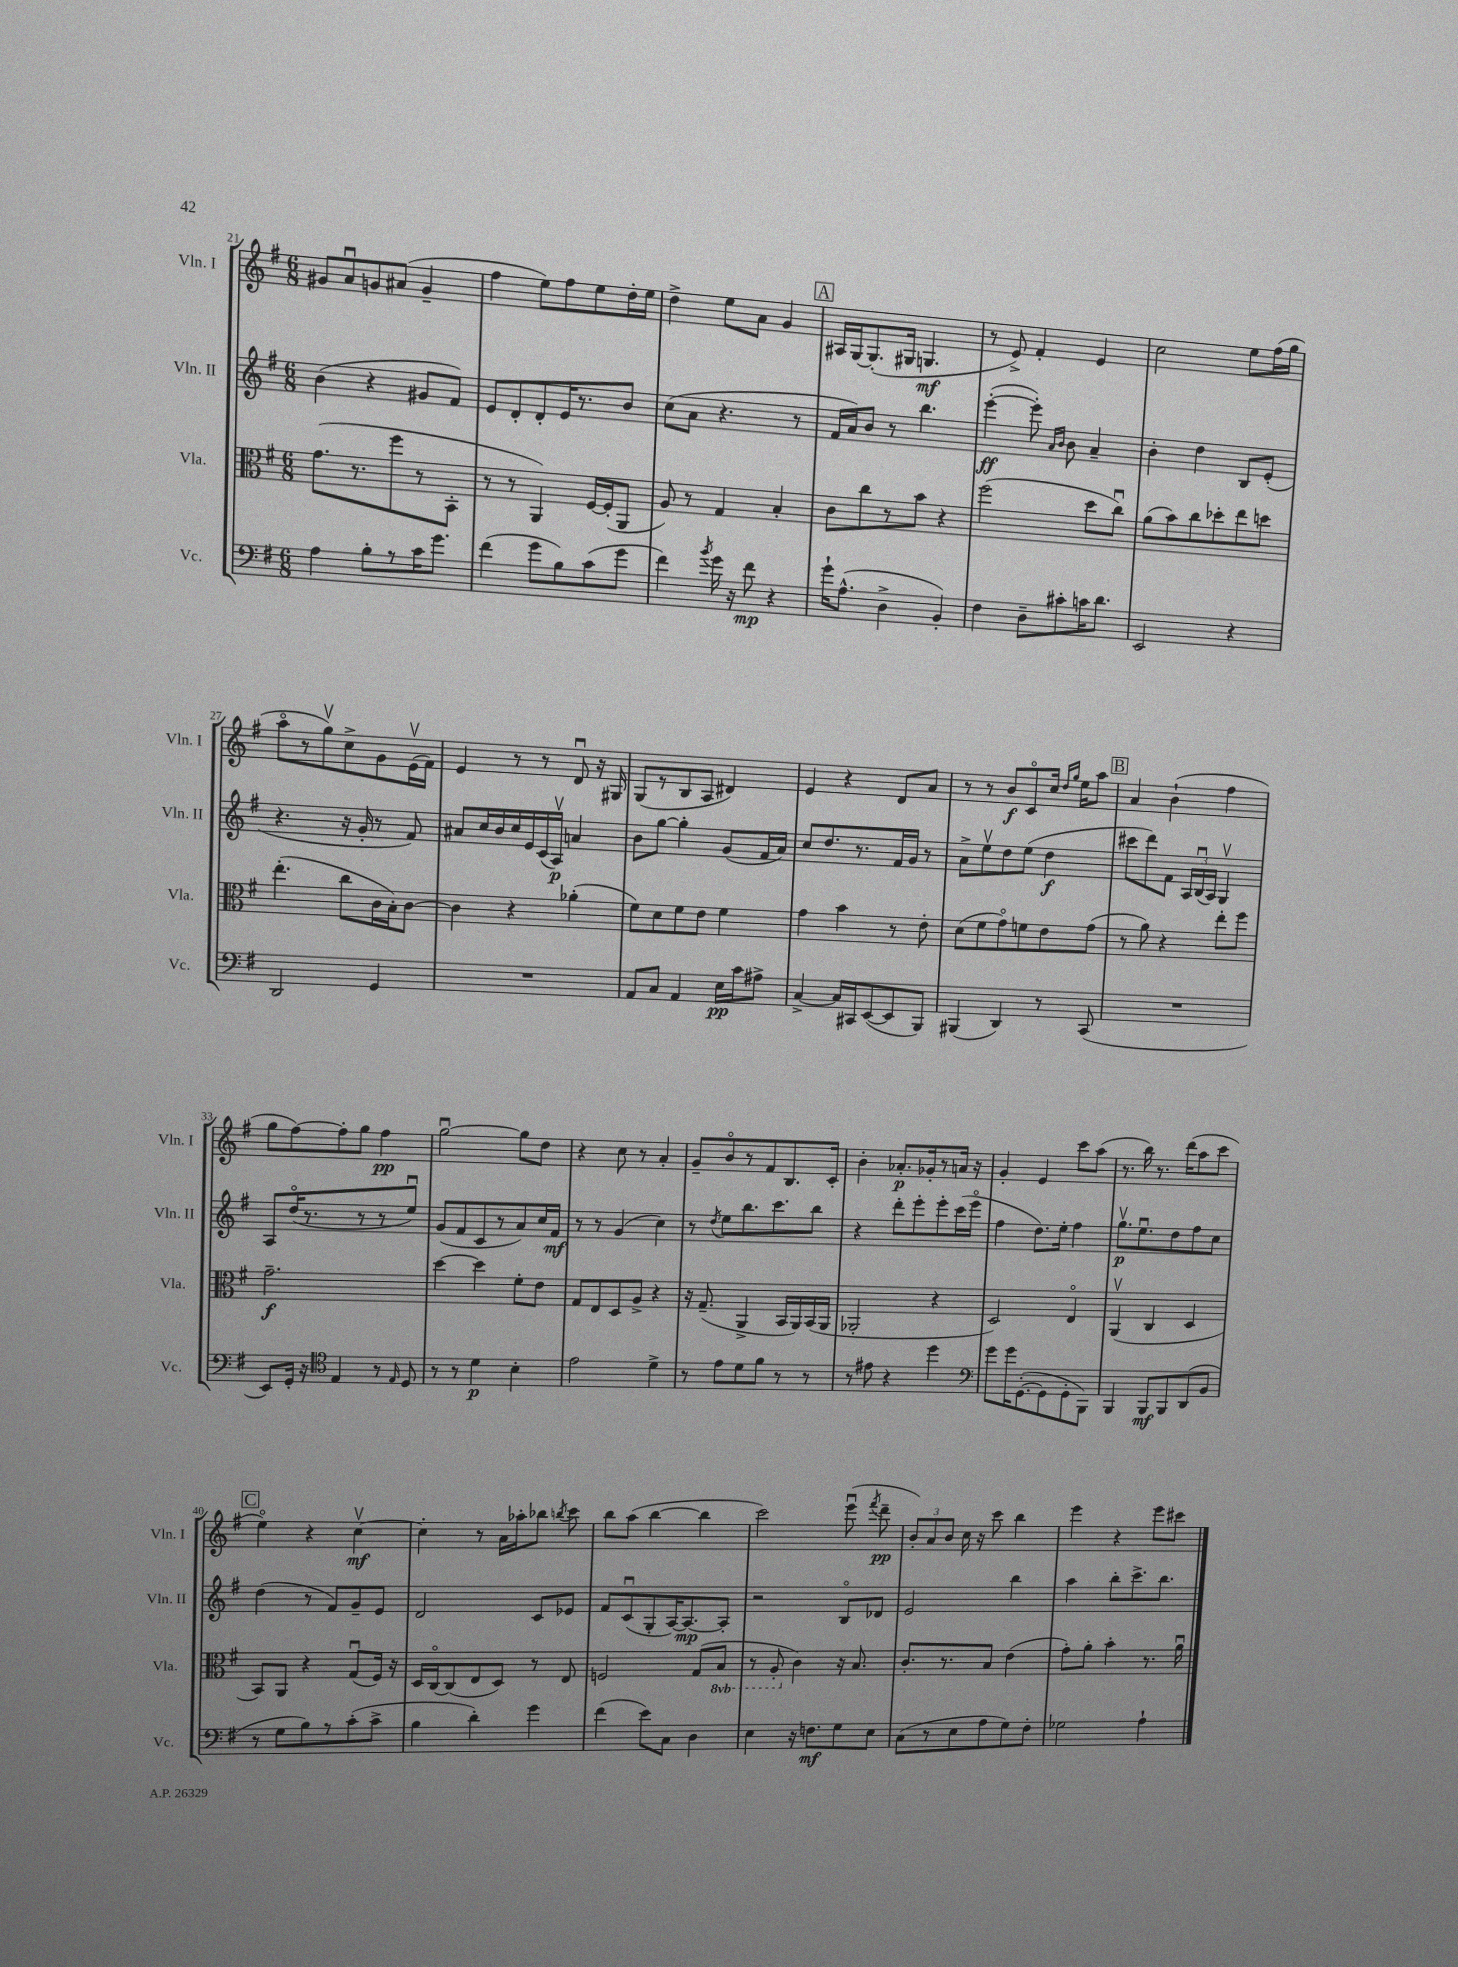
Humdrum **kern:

**kern	**kern	**kern	**kern
*staff4	*staff3	*staff2	*staff1
*clefF4	*clefC3	*clefG2	*clefG2
*k[f#]	*k[f#]	*k[f#]	*k[f#]
*M6/8	*M6/8	*M6/8	*M6/8
4A	(8.g	(4b	8g#
.	.	.	8au
.	8.r	.	.
8B'	.	4r	8g
8r	8ff#	.	(8a#
16c	8r	8g#	4g~
8.g	.	.	.
.	8BB'	8f#)	.
=	=	=	=
(4f#	8r	8e	4ff#
.	8r	8d'	.
8g	4AA)	8d'	8ee)
8B)	.	16e	8ff#
.	.	8.r	.
(8c	[16F#	.	8ee
.	(16F#']	.	.
8g	8AA	8b	16dd'
.	.	.	16ee
=	=	=	=
4f#)	8A)	(8cc	4dd^
.	8r	8a	.
8qb	.	.	.
16g	4G	4.r	8ee
16r	.	.	.
8f#	.	.	8a
4r	4B'	.	4g
.	.	8r	.
=	=	=	=
16g`	8c	16f#	16A#
(8.A^^	.	16a)	[16G
.	8cc	8b	(8.G']
4D^	8r	8r	.
.	.	.	16G#
.	8b	4.bb	4.G
4BB')	4r	.	.
=	=	=	=
4F#	(2ff#	([4eee'	8r
.	.	.	8e^)
8D~	.	8eee'])	4f#'
.	.	16qqa	.
.	.	16qqb	.
8c#'	.	8b	.
16c	8dd	4a~	4e
8.d	.	.	.
.	8ccu)	.	.
=	=	=	=
2EE	(8a	4b'	2cc
.	8b)	.	.
.	8cc	4dd	.
.	8dd-'	.	.
4r	8ee	8B	8ee
.	8dd	(8e'	(16ff#
.	.	.	16gg
=	=	=	=
2DD	(4.ee'	4.r	8aao
.	.	.	8r
.	.	.	8ggv)
.	8cc	16r	8cc^
.	.	16g'	.
4GG	16c	8r	8g
.	16B')	.	.
.	[8c	8f#)	(16ev
.	.	.	16f#)
=	=	=	=
2.r	4c]	8a#	4e
.	.	16cc	.
.	.	16b	.
.	4r	16cc	8r
.	.	16e	.
.	.	(16c	8r
.	.	16Av)	.
.	(4a-'	4a	8du
.	.	.	16r
.	.	.	16G#
=	=	=	=
8AA	8f#)	8b	(8G
8C	8d	[8gg	8r
4AA	8f#	4gg']	8B
.	8e	.	8A
16E	4f#	(8g	4d#)
16c	.	.	.
8A#^	.	16f#	.
.	.	16a)	.
=	=	=	=
[4C^	4g	8cc	4e
.	.	8.dd	.
16C]	4b	.	4r
16CC#	.	8.r	.
([8EE	.	.	.
8EE]	8r	16f#	8d
.	.	16g	.
8BBB)	8e'	8r	8a
=	=	=	=
(4BBB#	(8d	8a^	8r
.	8f#	8eev	8r
4DD)	8go)	8dd	8b
.	8f	(8ee	8co
8r	8e	4dd	16cc
.	.	.	16qqdd
.	.	.	16qqgg
.	.	.	16ee
(8CC	(8g	.	8aa
=	=	=	=
2.r	8r	8ccc#	4a
.	8a)	8ddd)	.
.	4r	8f#	(4b`
.	.	24A	.
.	.	(24Bu	.
.	.	24A)	.
.	8ee'	4Gv	4ff#
.	8ff#	.	.
=	=	=	=
8EE)	2.g~	8A	8gg
16GG'	.	(16ddo	[8ff#)
16r	.	8.r	.
*clefC4	*	*	*
4E	.	.	8ff#']
.	.	8r	8gg
8r	.	8r	4ff#
16qqE	.	.	.
8D	.	8eeu)	.
=	=	=	=
8r	[4dd	(8g	[2ggu
8r	.	8f#	.
4d	4dd]	8c	.
.	.	8r	.
4B'	8f#'	8a)	8gg]
.	8e	16cc	8dd
.	.	16f#	.
=	=	=	=
2e	8G	8r	4r
.	8E	8r	.
.	8D	(4g	8cc
.	8A^	.	8r
4d^	4r	4cc)	4a'
=	=	=	=
8r	16r	8r	8g~
.	(8.G~	.	.
.	.	8qdd	.
8e	.	8ee	8bo
8d	4AA^	8.bb	8r
8f#	.	.	8f#
.	.	8.ccc	.
8r	16BB	.	8.B
.	16AA)	.	.
8r	(16BB	8bb	.
.	16AA	.	16c'
=	=	=	=
8r	2AA-'	4r	4b'
8e#	.	.	.
4r	.	8ddd'	8.a-'
.	.	8eee'	.
.	.	.	16g-'
4dd	4r	8eee'	8r
.	.	(16ccc	16a
.	.	16eeeo	16r
=	=	=	=
*clefF4	*	*	*
8g	2D)	4ff#	4g'
16g	.	.	.
([8.GG'	.	.	.
.	.	8.dd)	4e
8GG]	.	.	.
.	.	16ee'	.
8GG'	4Eo	4ff#	8ccc
8BBB)	.	.	(8aa
=	=	=	=
4BBB	(4AAv	8.ggv	8.r
.	.	8.eeu	16bb)
8BBB	4C	.	8.r
8BBB	.	8dd	.
.	.	.	(16ddd
(8DD	4D	8ff#	8aa
8BB	.	8cc	8ccc
=	=	=	=
8r	8BB)	(4dd	4eeo)
8G	8AA	.	.
8B)	4r	8r	4r
8r	.	8f#)	.
(8c'	(8Gu	8g~	[4ccv
8c^	16F#)	8e	.
.	16r	.	.
=	=	=	=
4B	16D	2d	4cc']
.	[16Co	.	.
.	(8C]	.	.
4d')	8E	.	8r
.	8D)	.	16a
.	.	.	16aa-'
4g	8r	8c	8bb-
.	.	.	8qbb
.	8E	8e-	8ccc
=	=	=	=
(4f#	2F	8f#	8bb
.	.	(8cu	(8aa
8e)	.	8G'	[4bb
8C	.	[16A)	.
.	.	8.A_	.
4D	(8G	.	4bb]
.	8BB	8A']	.
=	=	=	=
4E	8r	2r	2ccc)
.	8AA'	.	.
16r	4c)	.	.
8.F	.	.	.
8G	16r	8Bo	(8eeeu
.	8.B	.	.
.	.	.	8qfff#
8E	.	8d-	8ddd~
=	=	=	=
(8C	8.c'	2e	12b')
.	.	.	12a
8r	.	.	.
.	.	.	12b
.	8.r	.	.
8E	.	.	16cc
.	.	.	16r
8A	8B	.	8ccc
8G)	(4e	4bb	4bb
8F#'	.	.	.
=	=	=	=
2G-	8g')	4aa	4eee
.	8a'	.	.
.	4b'	8bb'	4r
.	.	8.ccc^	.
4A`	8.r	.	8eee
.	.	8.bb	.
.	.	.	8ccc#
.	16au	.	.
==	==	==	==
*-	*-	*-	*-
